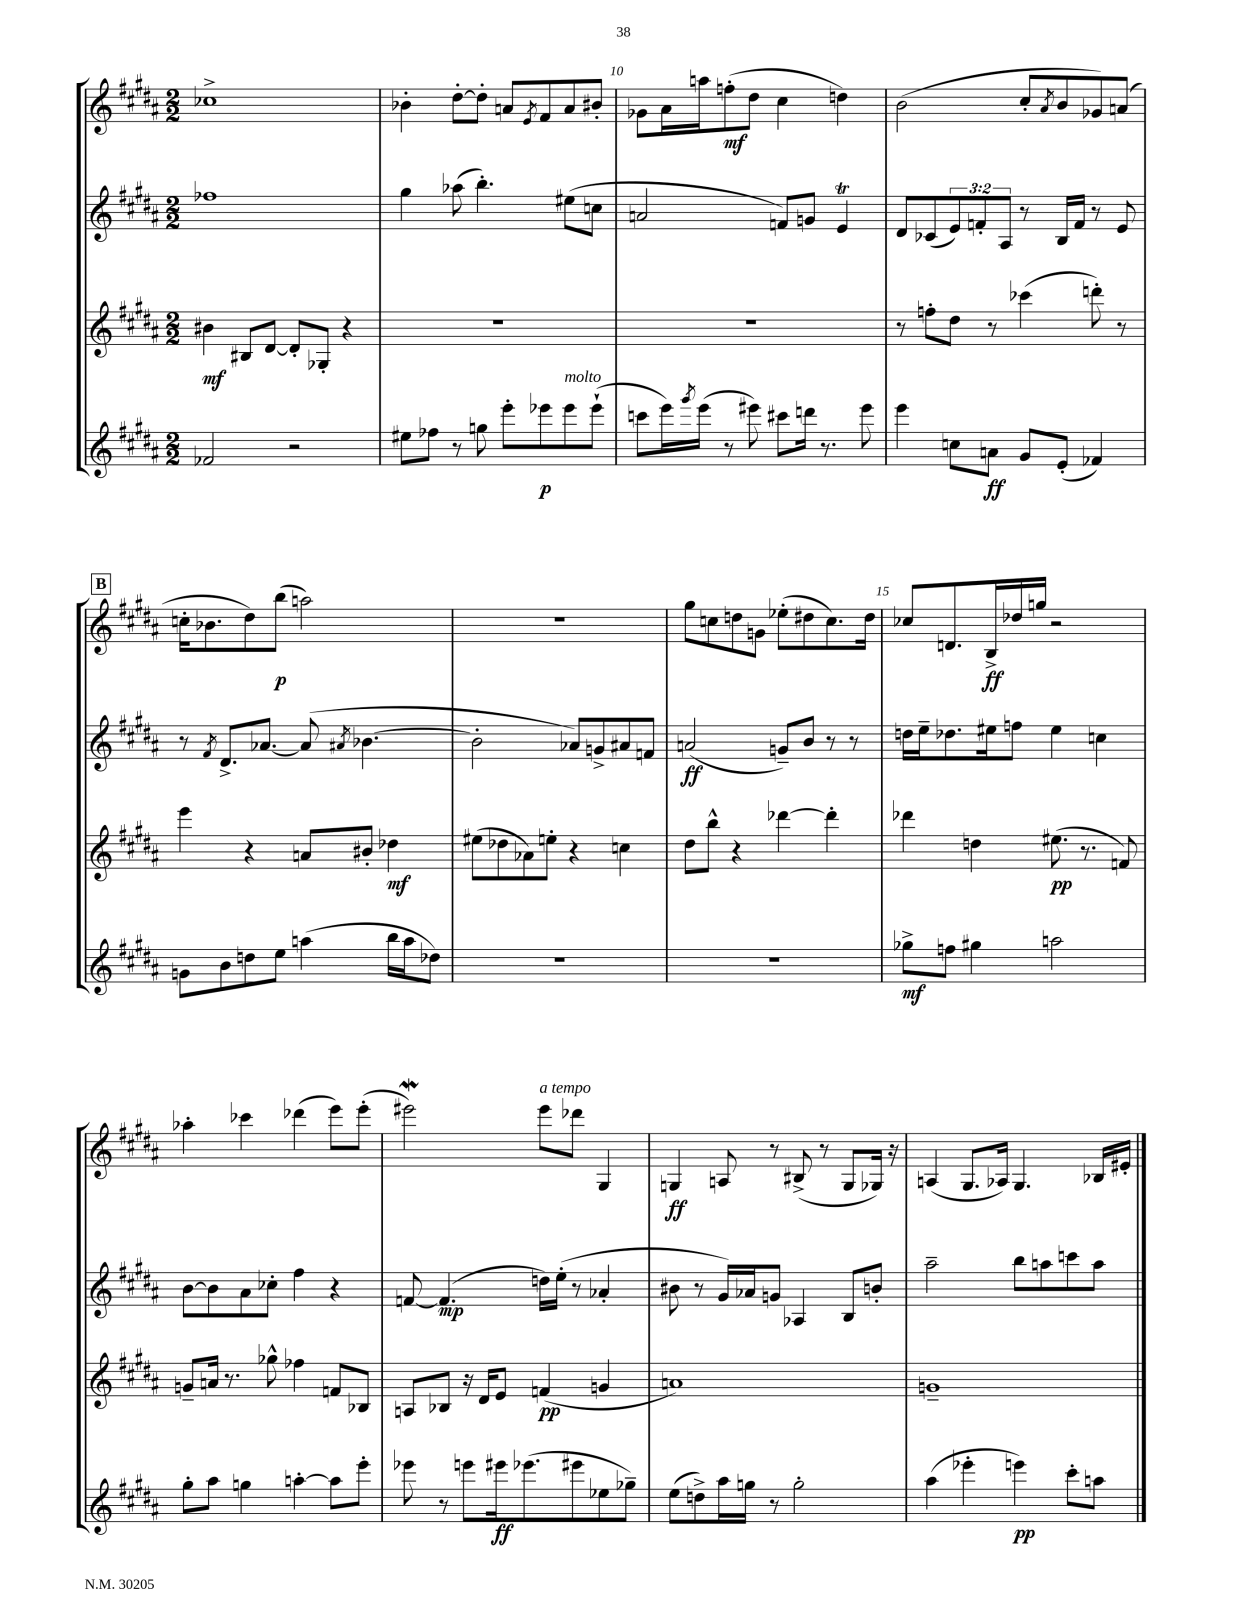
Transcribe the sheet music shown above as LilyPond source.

<<
\new StaffGroup <<
\new Staff = "s0" {
    \clef treble \key b \major \numericTimeSignature \time 2/2
    ces''1-> |
    bes'4-. dis''8~-. dis''8-. a'8 \acciaccatura { e'8 } fis'8 a'8 bis'8-. |
    ges'8 ais'16 a''16 f''8-.\mf( dis''8 cis''4 d''4) |
    b'2( cis''8-. \acciaccatura { ais'8 } b'8 ges'8) a'8( |
    \mark \markup { \box "B" } c''16-. bes'8. dis''8) b''8\p( a''2) |
    r1 |
    gis''8 c''8 d''8 g'8 ees''8-.( dis''8 c''8.) dis''16 |
    ces''8 d'8. b16->\ff des''16 g''16 r2 |
    aes''4-. ces'''4 des'''4( e'''8) e'''8-.( |
    eis'''2\mordent) eis'''8^\markup { \italic "a tempo" } des'''8 gis4 |
    g4\ff a8 r8 bis8->( r8 g8 ges16) r16 |
    a4( gis8. aes16) gis4. bes16 eis'16-. \bar "|." |
}
\new Staff = "s1" {
    \clef treble \key b \major \numericTimeSignature \time 2/2 \override Staff.TupletNumber.text = #tuplet-number::calc-fraction-text
    fes''1 |
    gis''4 aes''8( b''4.-.) eis''8( c''8 |
    a'2 f'8) g'8 e'4\trill |
    dis'8 ces'8( \tuplet 3/2 { e'8) f'8-. ais8 } r8 b16 f'16 r8 e'8 |
    \mark \markup { \box "B" } r8 \acciaccatura { fis'8 } dis'8.-> aes'8.~ aes'8( \acciaccatura { ais'8 } bes'4.~ |
    bes'2-. aes'8) g'8-> ais'8 f'8 |
    a'2\ff( g'8--) b'8 r8 r8 |
    d''16 e''16-- des''8. eis''16 f''8 eis''4 c''4 |
    b'8~ b'8 ais'8 ces''8-. fis''4 r4 |
    f'8~ f'4.\mp( d''16) e''16-.( r8 aes'4-. |
    bis'8 r8 gis'16) aes'16 g'8 aes4 b8 b'8-. |
    ais''2-- b''8 a''8 c'''8 a''8 \bar "|." |
}
\new Staff = "s2" {
    \clef treble \key b \major \numericTimeSignature \time 2/2
    bis'4\mf bis8 dis'8~ dis'8-. ges8-. r4 |
    R1 |
    R1 |
    r8 f''8-. dis''8 r8 ces'''4( d'''8-.) r8 |
    \mark \markup { \box "B" } e'''4 r4 a'8 bis'8-. des''4\mf |
    eis''8( des''8 aes'8) e''8-. r4 c''4 |
    dis''8 b''8-^ r4 des'''4~ des'''4-. |
    des'''4 d''4 eis''8.\pp( r8. f'8) |
    g'8-- a'16 r8. ges''8-^ fes''4 f'8 bes8 |
    a8 bes8 r16 dis'16 e'8 f'4\pp( g'4 |
    a'1) |
    g'1-- \bar "|." |
}
\new Staff = "s3" {
    \clef treble \key b \major \numericTimeSignature \time 2/2
    fes'2 r2 |
    eis''8 fes''8 r8 g''8 e'''8-. ees'''8\p ees'''8^\markup { \italic "molto" } ees'''8-!( |
    c'''8 e'''16) \acciaccatura { gis'''8 } e'''16( r8 eis'''8) cis'''8 d'''16 r8. eis'''8 |
    e'''4 c''8 a'8\ff gis'8 e'8-.( fes'4) |
    \mark \markup { \box "B" } g'8 b'8 d''8 e''8 a''4( b''16 a''16 des''8) |
    r1 |
    R1 |
    ges''8->\mf f''8 gis''4 a''2 |
    gis''8-. ais''8 g''4 a''4~-. a''8 e'''8-. |
    ees'''8 r8 e'''8 eis'''16\ff ees'''8.( eis'''8 ees''8 ges''8--) |
    e''8( d''8->) ais''16 g''16 r8 g''2-. |
    ais''4( ees'''4-. e'''4\pp) cis'''8-. a''8 \bar "|." |
}
>>
>>
\layout { \context { \Score currentBarNumber = #8 \override BarNumber.break-visibility = ##(#f #t #t) barNumberVisibility = #(every-nth-bar-number-visible 5) } }
